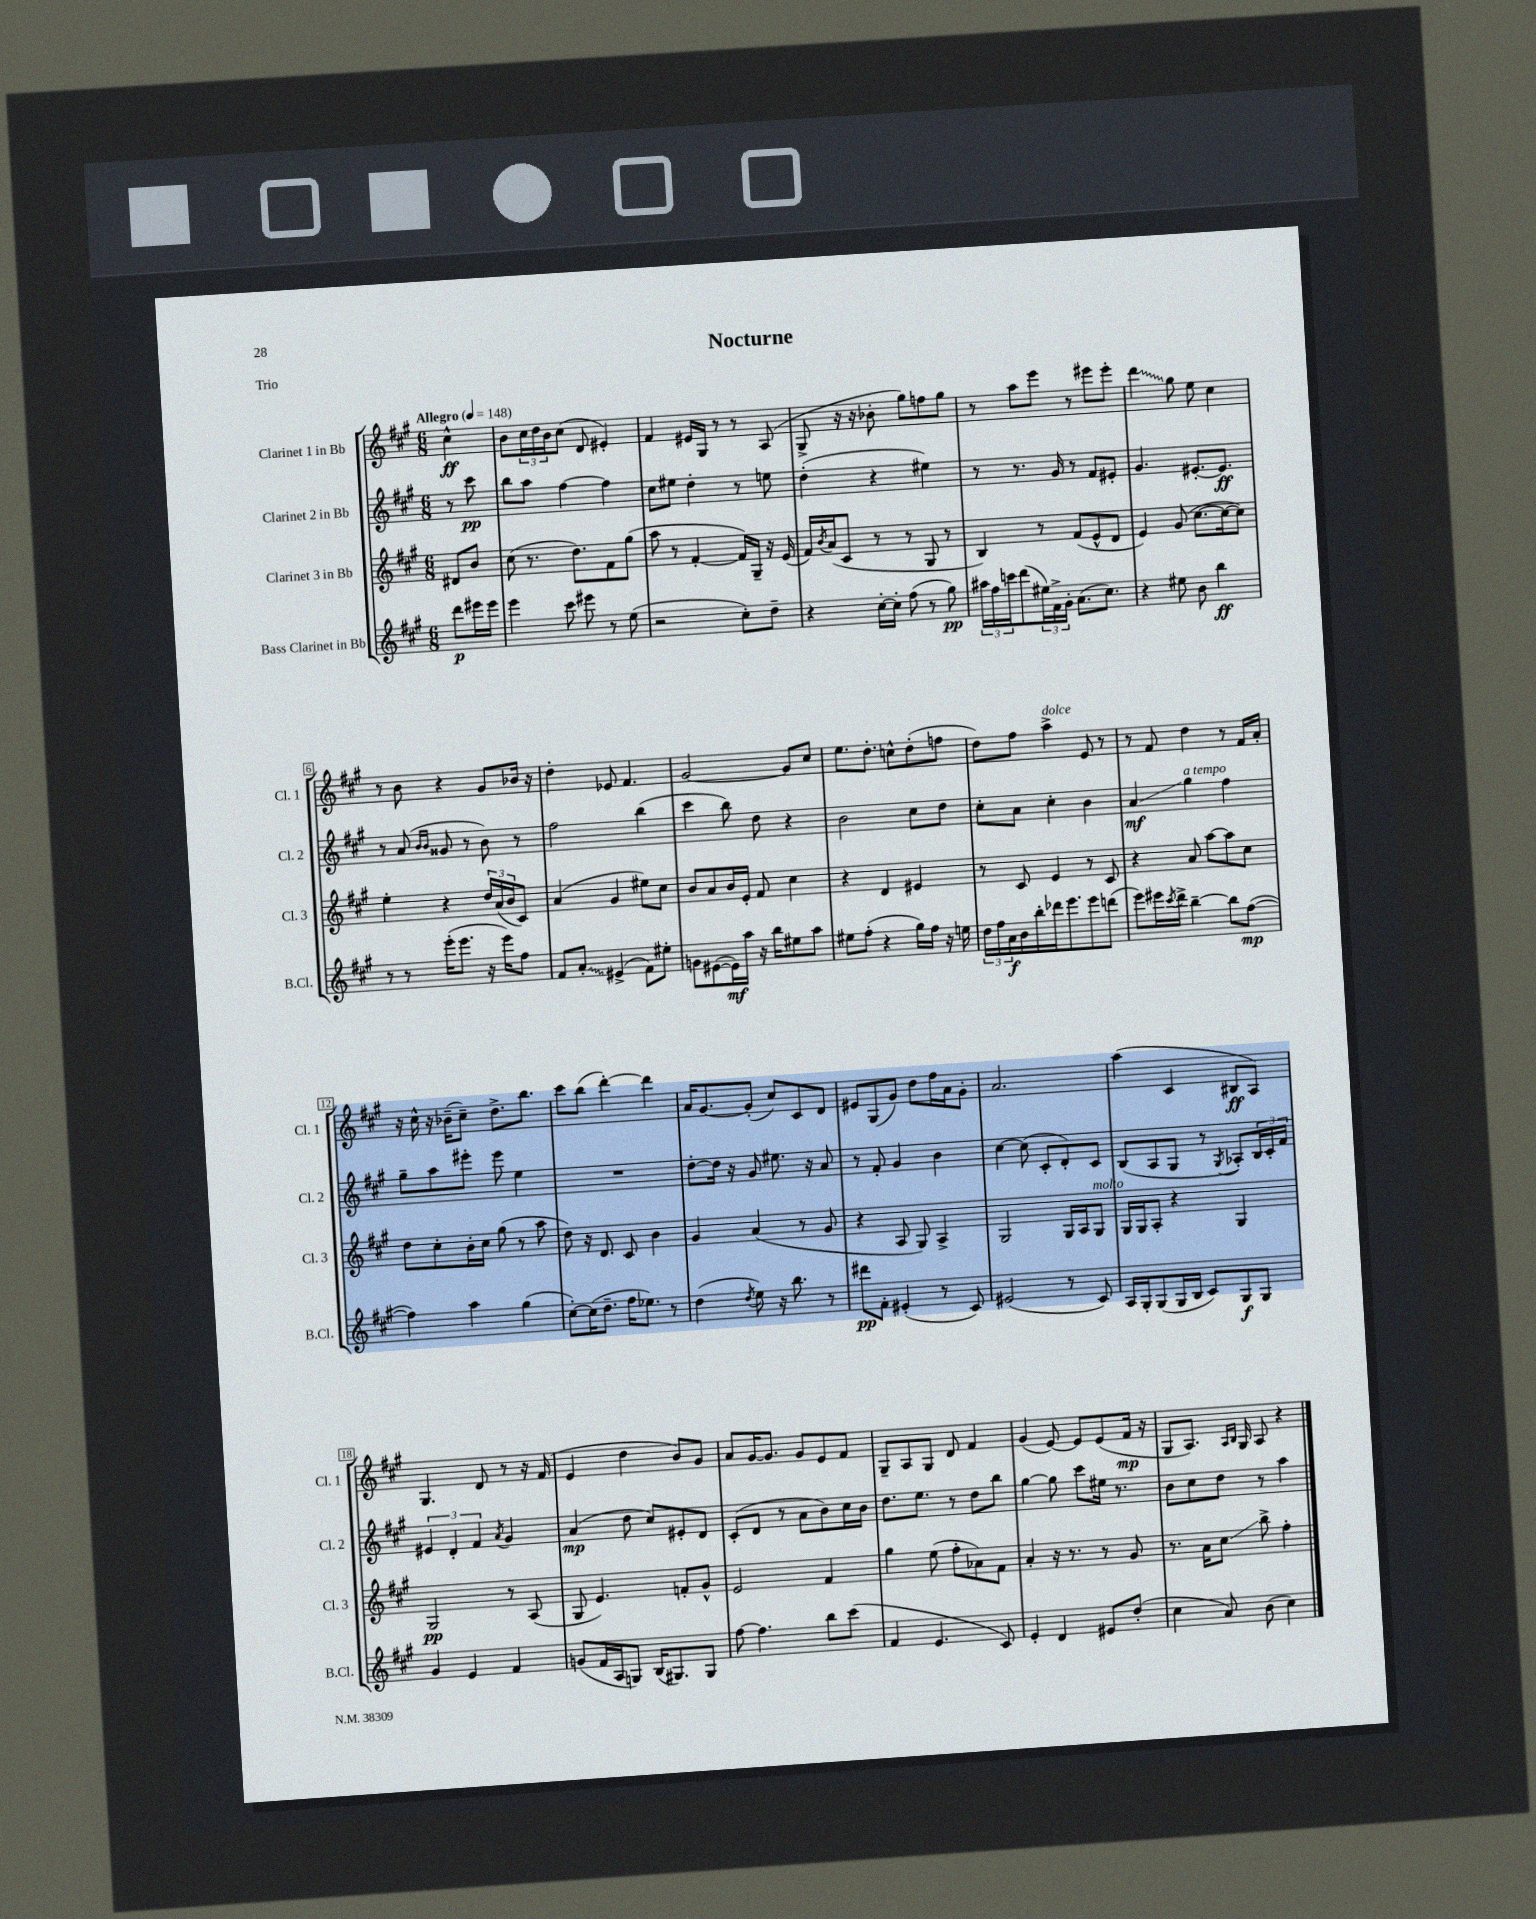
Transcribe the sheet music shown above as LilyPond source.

\header { title = "Nocturne" piece = "Trio" }
<<
\new StaffGroup <<
\new Staff = "s0" \with { instrumentName = "Clarinet 1 in Bb" shortInstrumentName = "Cl. 1" } {
    \clef treble \key a \major \numericTimeSignature \time 6/8 \partial 4 \tempo "Allegro" 4 = 148
    cis''4-^\ff |
    b'8 \tuplet 3/2 { cis''16 d''16 b'16 } cis''8( d'8 eis'4-.) |
    fis'4 eis'16 gis16 r8 r8 a8( |
    gis8-> r16 r16 bes'8-. gis''8) f''8 gis''8 |
    r8 a''8 e'''8 r8 eis'''8 eis'''8-. |
    \once \override Glissando.style = #'zigzag d'''4\glissando gis''8 e''8 cis''4 |
    r8 b'8 r4 gis'8 bes'16 r16 |
    d''4-. ees'8 fis'4. |
    gis'2~ gis'8 cis''8 |
    e''8. d''8.-. c''8-^ d''8-.( f''8 |
    d''8) fis''8 a''4->^\markup { \italic "dolce" } e'8 r8 |
    r8 fis'8 d''4 r8 fis'16 a'16-. |
    r16 cis''16-^ r16 bes'16--( cis''8--) d''8.-> b''8. |
    cis'''8 b''8( d'''4~-.) d'''4 |
    a'16 gis'8.~ gis'8-.( cis''8) cis'8 d'8 |
    eis'8 gis8( gis'8) d''8 fis''16 a'16 gis'8-. |
    a'2. |
    a''4( cis'4 bis8\ff a8) |
    gis4. d'8 r8 r16 fis'16( |
    e'4 d''4 b'8) gis'8 |
    a'8 gis'16~ gis'8. gis'8 e'8 fis'8 |
    gis8-- a8 gis8 d'8 fis'4 |
    gis'4( e'8~) e'8 e'8( fis'16\mp r16 |
    gis8 a8.) \grace { a16 b16 } gis16 a8 r4 \bar "|." |
}
\new Staff = "s1" \with { instrumentName = "Clarinet 2 in Bb" shortInstrumentName = "Cl. 2" } {
    \clef treble \key a \major \numericTimeSignature \time 6/8 \partial 4
    r8 cis'''8\pp |
    b''8 a''8 fis''4~ fis''4 |
    cis''8 eis''8 d''4-. r8 e''8 |
    d''4-.( r4 eis''4) |
    r8 r8. gis'16 r8 fis'8 eis'8-. |
    gis'4. eis'8.~-. eis'8.\ff |
    r8 a'8( \grace { b'16 b'16 } gisis'8 r8 b'8) r8 |
    fis''2 b''4( |
    cis'''4 b''8) d''8 r4 |
    b'2 cis''8 d''8 |
    cis''8-. a'8 cis''4-. b'4 |
    a'4\glissando\mf gis''4^\markup { \italic "a tempo" } fis''4 |
    gis''8-- a''8 eis'''8-. eis'''8 e''4 |
    R2. |
    d''8~-. d''16 r16 gis'8 eis''8. r16 a'8 |
    r8 fis'8-. gis'4 b'4 |
    cis''4~ cis''8( cis'8-. d'8-.) cis'8 |
    b8( a8 gis8 r8 \acciaccatura { gis8 } aes8-.) \tuplet 3/2 { b16 cis'16-. fis'16 } |
    \tuplet 3/2 { eis'4 d'4-. fis'4 } \acciaccatura { a'8 } gis'4 |
    a'4\mp( d''8 cis''8) eis'8-. d'8 |
    cis'8-.( d'8 r8 a'8 b'8) cis''16 b'16 |
    d''8. e''8. r8 d''8 b''8 |
    gis''4~ gis''8 cis'''8 eis''16 r8. |
    b'8 cis''8 d''8 r8 a''4 \bar "|." |
}
\new Staff = "s2" \with { instrumentName = "Clarinet 3 in Bb" shortInstrumentName = "Cl. 3" } {
    \clef treble \key a \major \numericTimeSignature \time 6/8 \partial 4
    dis'8 b'8 |
    cis''8( r8. d''8.) fis'8 gis''8( |
    a''8 r8 fis'4~-. fis'16) gis16-- r16 e'16( |
    fis'16) \acciaccatura { b'8 } a'16( cis'8 r8 r8 gis8 r8 |
    b4) r8 fis'8( e'8-^ d'8 |
    e'4) gis'8( cis''8.~ cis''16~ cis''8) |
    e''4-. r4 \tuplet 3/2 { d''16 a'16( b'16 } cis'8) |
    a'4( gis'4 eis''8) cis''8 |
    b'8 a'8 b'16 e'16-. fis'8 cis''4 |
    r4 d'4 eis'4 |
    r8 cis'8 e'4 r8 cis'8 |
    r4 a'8 a''8~ a''8 cis''8 |
    d''8 cis''8-. b'16-. cis''16 gis''8( r8 a''8 |
    d''8) r16 d'8. cis'8 b'4 |
    gis'4 a'4( r8 gis'8 |
    r4 a8 gis8) a4-> |
    gis2 gis16 a16 gis8^\markup { \italic "molto" } |
    gis16 gis16 a8-. r4 gis4 |
    gis2\pp r8 a8( |
    gis8 e'4.) f'8-. gis'8-^ |
    e'2 fis'4 |
    gis''4 e''8( fis''8-. aes'8) fis'8 |
    a'4-. r16 r8. r8 gis'8 |
    r8. a'16 cis''8\glissando b''8-> fis''4-. \bar "|." |
}
\new Staff = "s3" \with { instrumentName = "Bass Clarinet in Bb" shortInstrumentName = "B.Cl." } {
    \clef treble \key a \major \numericTimeSignature \time 6/8 \partial 4
    d'''8\p eis'''16 eis'''16 |
    e'''4 cis'''8 eis'''8 r8 e''8( |
    r2 cis''8-.) d''8-- |
    r4 cis''16~-. cis''16-. fis''8( r8 gis''8\pp) |
    \tuplet 3/2 { ais''16 fis''16 c'''16 } d'''8( \tuplet 3/2 { eis''16) fis'16-> gis'16-. } a'8.( cis''8.) |
    r4 eis''8 b'8 b''4\ff |
    r8 r8 e'''16-.( e'''8. r16 e'''16) fis''8 |
    fis'8 \once \override Glissando.style = #'zigzag a'8-.\glissando eis'4->( fis'8) eis''8-. |
    g'8 eis'8~( eis'16\mf) a''16 r16 b''16 eis''8 a''8 |
    eis''8 fis''8-.( r4 gis''16) fis''16 r16 e''16 |
    \tuplet 3/2 { d''16 fis''16 a'16\f } b'16 b''16-. des'''16 e'''8. e'''8 d'''8( |
    e'''8) eis'''16 \acciaccatura { cis'''8 } d'''16-> b''4~-- b''8 fis''8~\mp( |
    fis''4) a''4 gis''4( |
    cis''8~-.) cis''16( d''8.-- fis''16 ees''8.) r8 |
    d''4( \acciaccatura { d''8 } e''8) r16 b''8. r8 |
    dis'''8\pp fis'8-. eis'4-.( r8 cis'8) |
    eis'2( r8 cis'8) |
    a16 gis16-. gis8( gis16 b16 cis'8) gis8\f gis8 |
    gis'4 e'4 fis'4 |
    g'8( fis'16 a16 g8) b16( gis8.) gis8 |
    fis''8~ fis''4. b''8 cis'''8( |
    fis'4 e'4. cis'8) |
    e'4-. d'4 eis'8 d''8-.( |
    cis''4 a'8) b'8( cis''4) \bar "|." |
}
>>
>>
\layout { \context { \Score \override BarNumber.stencil = #(make-stencil-boxer 0.1 0.3 ly:text-interface::print) } }
